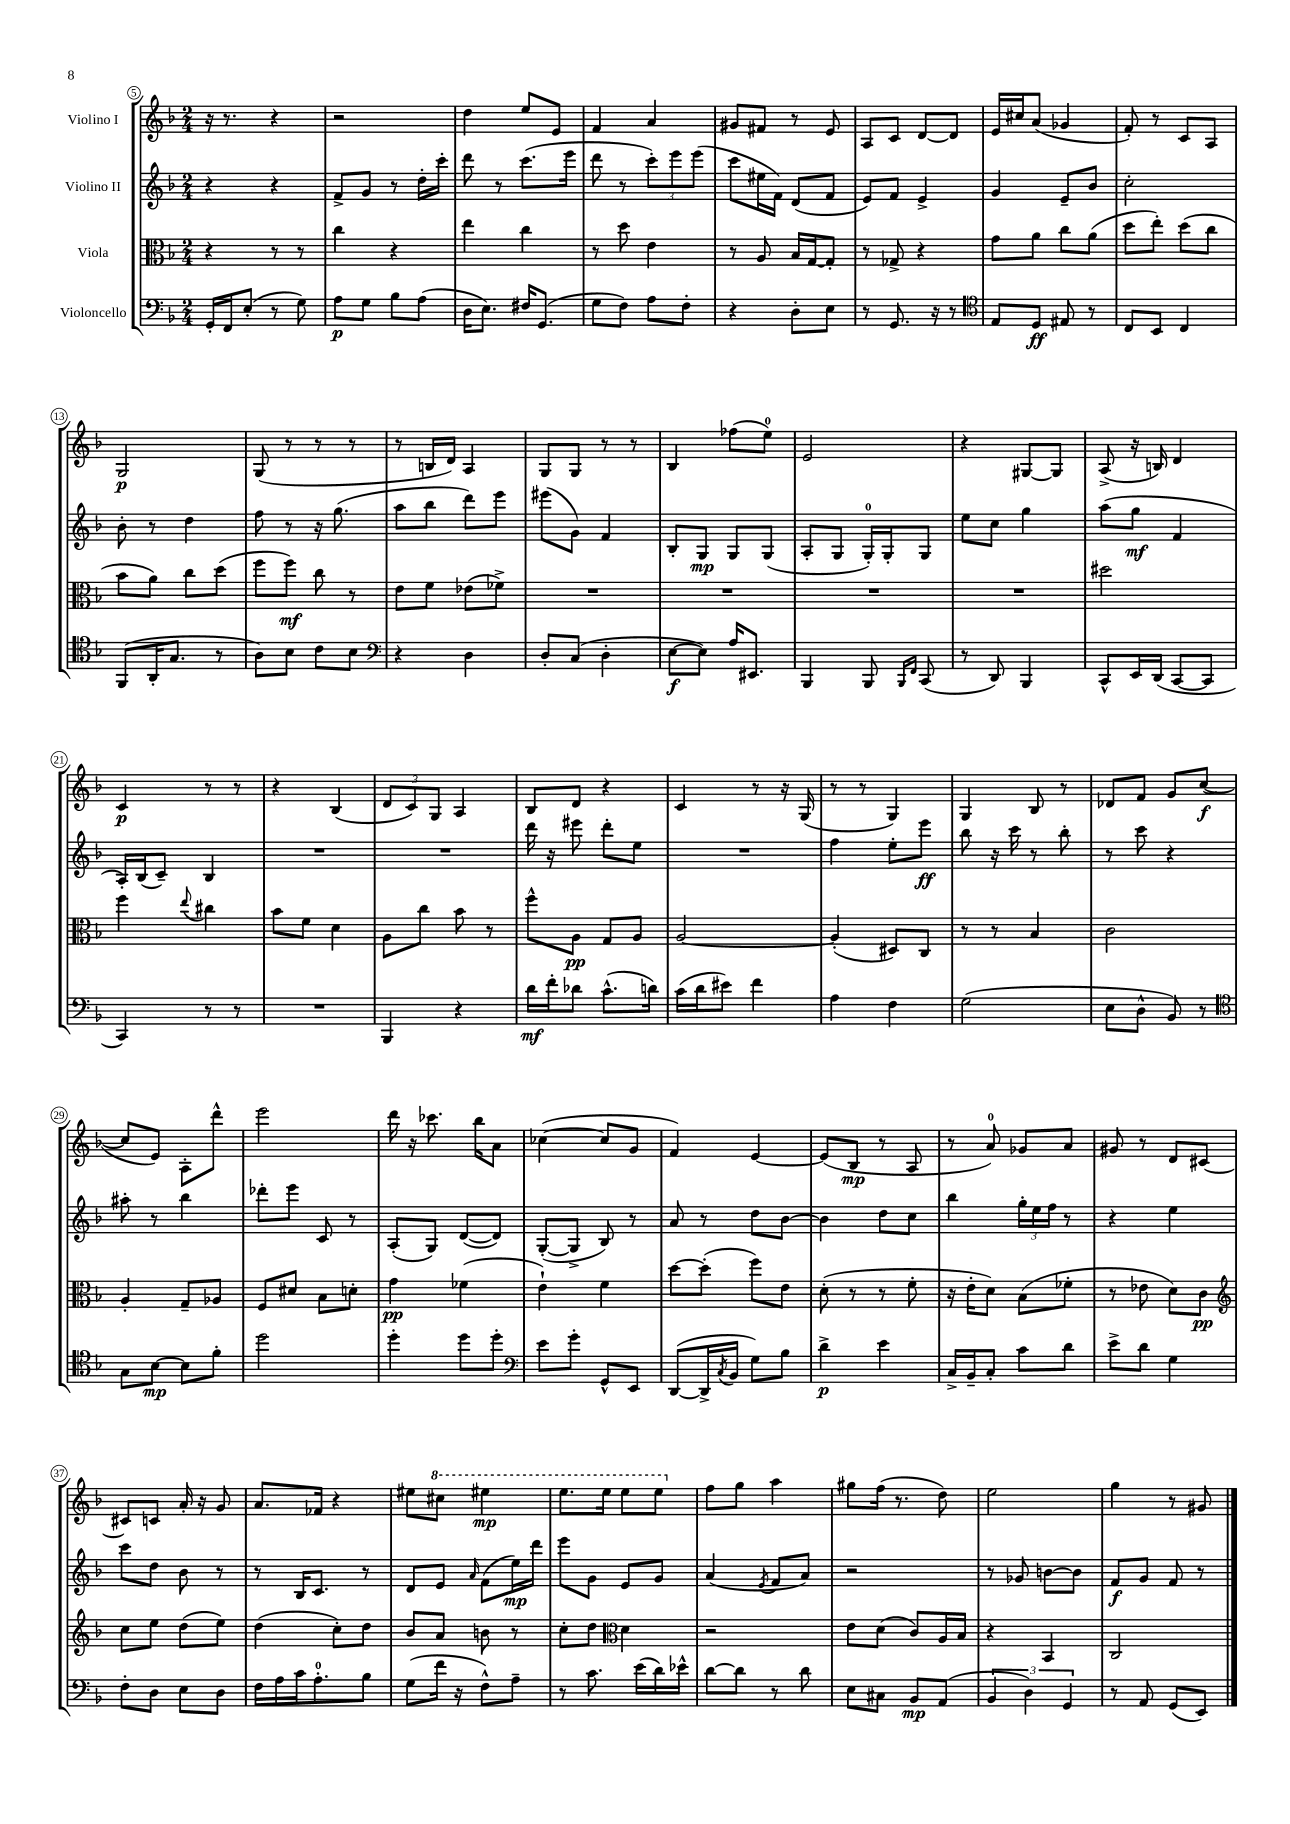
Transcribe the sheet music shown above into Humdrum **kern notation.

**kern	**kern	**kern	**kern
*staff4	*staff3	*staff2	*staff1
*clefF4	*clefC3	*clefG2	*clefG2
*k[b-]	*k[b-]	*k[b-]	*k[b-]
*M2/4	*M2/4	*M2/4	*M2/4
16GG'	4r	4r	16r
16FF	.	.	8.r
(8E'	.	.	.
8r	8r	4r	4r
8G)	8r	.	.
=	=	=	=
8A	4cc	8f^	2r
8G	.	8g	.
8B-	4r	8r	.
(8A	.	16dd'	.
.	.	16ccc'	.
=	=	=	=
16D	4ee	8ddd	4dd
8.E)	.	.	.
.	.	8r	.
16F#	4cc	(8.ccc	8ee
(8.GG	.	.	.
.	.	.	8e
.	.	16eee	.
=	=	=	=
8G	8r	8ddd	4f
8F)	8dd	8r	.
8A	4e	12ccc')	4a
.	.	12eee	.
8F'	.	.	.
.	.	(12eee	.
=	=	=	=
4r	8r	8ccc	8g#
.	8A	16ee#	8f#
.	.	16f)	.
8D'	16B-	(8d	8r
.	[16G	.	.
8E	8G']	8f	8e
=	=	=	=
8r	8r	8e)	8A
8.GG	8G-^	8f	8c
.	4r	4e^	[8d
16r	.	.	.
8r	.	.	8d]
=	=	=	=
*clefC4	*	*	*
8E	8g	4g	16e
.	.	.	16cc#
8D	8a	.	(8a
8E#	8cc	8e~	4g-
8r	(8a	8b-	.
=	=	=	=
8C	8dd	2cc'	8f')
8BB-	8ee')	.	8r
4C	(8dd	.	8c
.	8cc	.	8A
=	=	=	=
(8FF	8b-	8b-'	2G
16AA'	8a)	8r	.
8.G	.	.	.
.	8cc	4dd	.
8r	(8dd	.	.
=	=	=	=
8A)	8ff	8ff	(8G
8B-	8ff)	8r	8r
8c	8cc	16r	8r
.	.	(8.gg	.
8B-	8r	.	8r
=	=	=	=
*clefF4	*	*	*
4r	8e	8aa	8r
.	8f	8bb-	16B
.	.	.	16d)
4D	(8e-	8ddd)	4A
.	8f-^)	8eee	.
=	=	=	=
8D'	2r	(8eee#	8G
(8C	.	8g)	8G
4D'	.	4f	8r
.	.	.	8r
=	=	=	=
[8E	2r	8B-'	4B-
8E])	.	8G	.
16A	.	8G	(8ff-
8.EE#	.	.	.
.	.	(8G	8ee)
=	=	=	=
4BBB-	2r	8A'	2e
.	.	8G	.
8BBB-	.	16G')	.
.	.	16G'	.
16qqBBB-	.	.	.
16qqFF	.	.	.
(8CC	.	8G	.
=	=	=	=
8r	2r	8ee	4r
8DD)	.	8cc	.
4BBB-	.	4gg	[8G#
.	.	.	8G#]
=	=	=	=
8CC^^	2dd#	(8aa	(8A^
16EE	.	8gg	16r
(16DD	.	.	16B)
[8CC	.	4f	4d
8CC]	.	.	.
=	=	=	=
4CC)	4ff	16A')	4c
.	.	(16B-	.
.	.	8c~)	.
.	8qqee	.	.
8r	4cc#	4B-	8r
8r	.	.	8r
=	=	=	=
2r	8b-	2r	4r
.	8f	.	.
.	4d	.	(4B-
=	=	=	=
4BBB-	8A	2r	12d
.	.	.	12c)
.	8cc	.	.
.	.	.	12G
4r	8b-	.	4A
.	8r	.	.
=	=	=	=
16d	8ff^^	16ddd	8B-
16f'	.	16r	.
8d-	8A	8eee#	8d
(8.c^^	8G	8ddd'	4r
.	8A	8ee	.
16d)	.	.	.
=	=	=	=
(16c	[2A	2r	4c
16d	.	.	.
8e#)	.	.	.
4f	.	.	8r
.	.	.	16r
.	.	.	(16G
=	=	=	=
4A	(4A']	4ff	8r
.	.	.	8r
4F	8D#)	8ee'	4G)
.	8C	8eee	.
=	=	=	=
(2G	8r	8bb-	4G
.	8r	16r	.
.	.	16ccc	.
.	4B-	8r	8B-
.	.	8bb-'	8r
=	=	=	=
8E	2c	8r	8d-
8D^^	.	8ccc	8f
8BB-)	.	4r	8g
8r	.	.	([8cc
=	=	=	=
*clefC4	*	*	*
8G	4A'	8aa#'	8cc]
[8B-	.	8r	8e)
8B-]	8G~	4bb-	8A'
8f'	8A-	.	8ddd^^
=	=	=	=
2dd	8F	8ddd-'	2eee
.	8d#	8eee	.
.	8B-	8c	.
.	8d'	8r	.
=	=	=	=
4dd'	4g	(8A'	16ddd
.	.	.	16r
.	.	8G)	8.ccc-
8dd	(4f-	([8d	.
.	.	.	16bb-
8dd'	.	8d])	8a
=	=	=	=
*clefF4	*	*	*
8e	4e`)	([8G'	([4cc-
8g'	.	8G^]	.
8GG^^	4f	8B-)	8cc-]
8EE	.	8r	8g
=	=	=	=
([8DD	[8dd	8a	4f)
16DD^]	(8dd']	8r	.
8qC	.	.	.
16BB-	.	.	.
8G)	8ff)	8dd	[4e
8B-	8e	[8b-	.
=	=	=	=
4d^	(8d'	4b-]	(8e]
.	8r	.	8B-
4e	8r	8dd	8r
.	8f'	8cc	8A
=	=	=	=
16C^	16r	4bb-	8r
16BB-~	16e'	.	.
8C'	8d)	.	8a)
8c	(8B-	24gg'	8g-
.	.	24ee	.
.	.	24ff	.
8d	8f-'	8r	8a
=	=	=	=
8e^	8r	4r	8g#
8d	8e-	.	8r
4G	8d)	4ee	8d
.	8c	.	[8c#
=	=	=	=
*	*clefG2	*	*
8F'	8cc	8ccc	8c#]
8D	8ee	8dd	8c
8E	(8dd	8b-	16a'
.	.	.	16r
8D	8ee)	8r	8g
=	=	=	=
16F	(4dd	8r	8.a
16A	.	.	.
16c	.	16B-	.
8.A'	.	8.c	16f-
.	8cc')	.	4r
8B-	8dd	8r	.
=	=	=	=
(8G	8b-	8d	8ee#
16f	8a	8e	8ccc#
16r	.	.	.
.	.	16qqa	.
8F^^)	8b	(8f	4eee#
8A~	8r	16ee)	.
.	.	16ddd	.
=	=	=	=
8r	8cc'	8eee	8.eee
8.c	8dd	8g	.
.	.	.	16eee
*	*clefC3	*	*
.	4d	8e	8eee
(16e	.	.	.
16d)	.	8g	8eee
16e-^^	.	.	.
=	=	=	=
[8d	2r	(4a	8ff
8d]	.	.	8gg
.	.	8qe	.
8r	.	8f	4aa
8d	.	8a)	.
=	=	=	=
8E	8e	2r	8gg#
8C#	(8d	.	(16ff
.	.	.	8.r
8BB-	8c)	.	.
(8AA	16A	.	8dd)
.	16B-	.	.
=	=	=	=
6BB-	4r	8r	2ee
.	.	8g-	.
6D)	.	.	.
.	4BB-	[8b	.
6GG	.	.	.
.	.	8b]	.
=	=	=	=
8r	2C	8f	4gg
8AA	.	8g	.
(8GG	.	8f	8r
8EE)	.	8r	8g#
==	==	==	==
*-	*-	*-	*-
